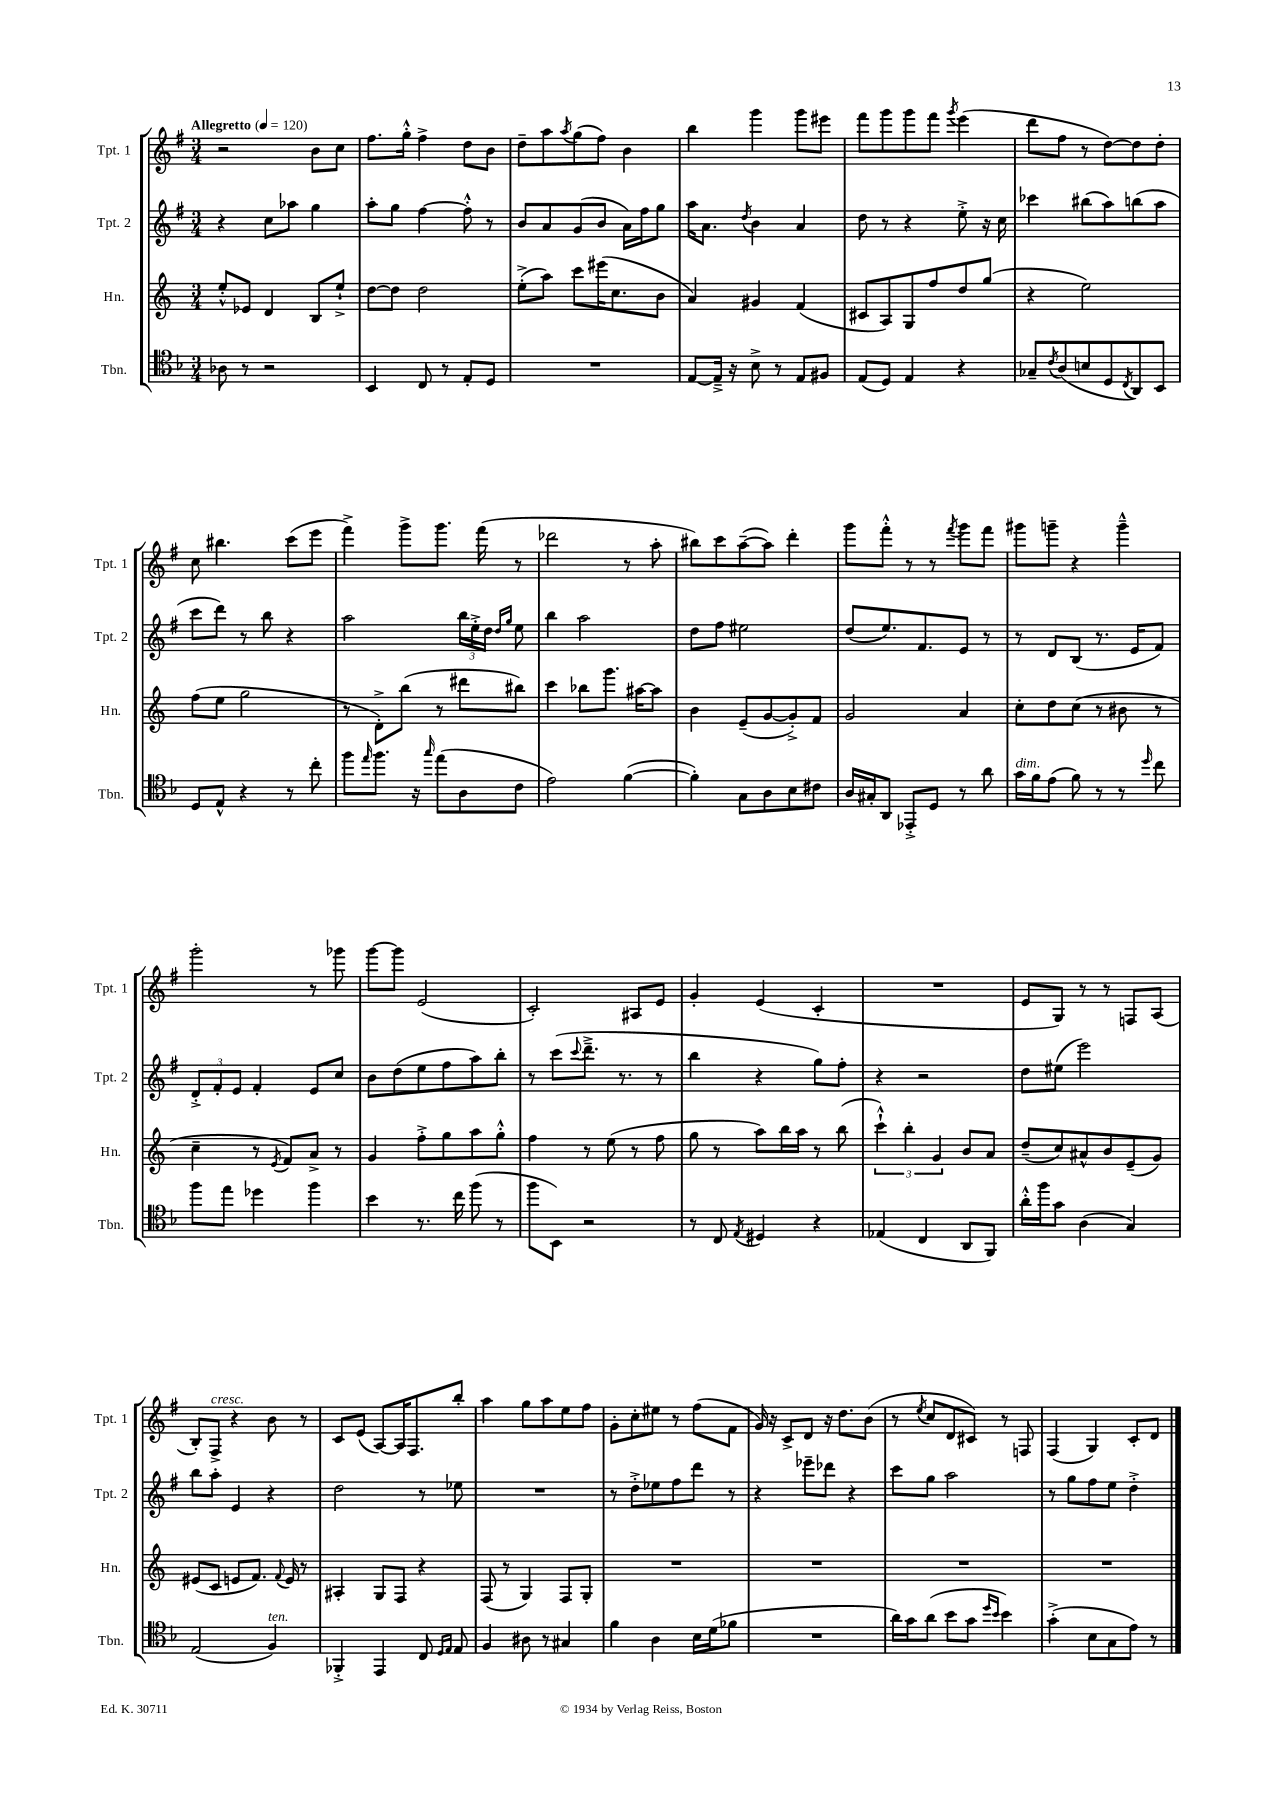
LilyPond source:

<<
\new StaffGroup <<
\new Staff = "s0" \with { instrumentName = "Tpt. 1" shortInstrumentName = "Tpt. 1" } {
    \clef treble \key g \major \numericTimeSignature \time 3/4 \tempo "Allegretto" 4 = 120
    r2 b'8 c''8 |
    fis''8. g''16-.-^ fis''4-> d''8 b'8 |
    d''8-- a''8 \acciaccatura { a''8 } g''8( fis''8) b'4 |
    b''4 g'''4 g'''8 eis'''8 |
    fis'''8 g'''8 g'''8 fis'''8 \acciaccatura { g'''8 } e'''4( |
    d'''8 fis''8 r8 d''8~) d''8 d''8-. |
    c''8 bis''4. c'''8( e'''8 |
    fis'''4->) g'''8-> g'''8. fis'''16( r8 |
    des'''2 r8 a''8-. |
    bis''8) c'''8 a''8~--( a''8) d'''4-. |
    g'''8 fis'''8-.-^ r8 r8 \acciaccatura { fis'''8 } g'''8 fis'''8 |
    gis'''8 g'''8-- r4 g'''4---^ |
    g'''2-. r8 ges'''8 |
    g'''8~ g'''8 e'2( |
    c'2-.) ais8 e'8 |
    g'4-. e'4( c'4-. |
    R2. |
    e'8 g8) r8 r8 f8 a8( |
    b8-.) fis8->^\markup { \italic "cresc." } r4 b'8 r8 |
    c'8 e'8( a8~) a16 fis8. b''8-. |
    a''4 g''8 a''8 e''8 fis''8 |
    g'8-. c''8-. eis''8 r8 fis''8( fis'8 |
    g'16) r16 c'8-> d'8 r16 d''8. b'8( |
    r8 \acciaccatura { e''8 } c''8 d'8 cis'8) r8 f8 |
    fis4( g4) c'8-. d'8 \bar "|." |
}
\new Staff = "s1" \with { instrumentName = "Tpt. 2" shortInstrumentName = "Tpt. 2" } {
    \clef treble \key g \major \numericTimeSignature \time 3/4
    r4 c''8 aes''8 g''4 |
    a''8-. g''8 fis''4~ fis''8-.-^ r8 |
    b'8 a'8 g'8( b'8 a'16) fis''16 g''8 |
    a''16 a'8. \acciaccatura { d''8 } b'4 a'4 |
    d''8 r8 r4 e''8-.-> r16 c''16 |
    ces'''4 bis''8( a''8) b''8( a''8 |
    c'''8 d'''8) r8 b''8 r4 |
    a''2 \tuplet 3/2 { b''16 e''16-.-> d''16 } \grace { d''16 g''16 } e''8 |
    b''4 a''2 |
    d''8 fis''8 eis''2 |
    d''8( e''8.) fis'8. e'8 r8 |
    r8 d'8 b8( r8. e'16 fis'8) |
    \tuplet 3/2 { d'8-.-> fis'8-. e'8 } fis'4-. e'8 c''8 |
    b'8 d''8( e''8 fis''8 a''8) b''8-. |
    r8 c'''8( \appoggiatura { c'''8 } d'''8.---> r8. r8 |
    b''4 r4 g''8) fis''8-. |
    r4 r2 |
    d''8 eis''8( e'''2) |
    b''8 a''8-. e'4 r4 |
    d''2 r8 ees''8 |
    R2. |
    r8 d''8-.-> ees''8 fis''8 d'''8 r8 |
    r4 ees'''8-- des'''8 r4 |
    c'''8 g''8 a''2 |
    r8 g''8 fis''8 e''8 d''4-.-> \bar "|." |
}
\new Staff = "s2" \with { instrumentName = "Hn." shortInstrumentName = "Hn." } {
    \clef treble \key c \major \numericTimeSignature \time 3/4
    e''8-.-^ ees'8 d'4 b8 e''8-!-> |
    d''8~ d''8 d''2 |
    e''8-.->( a''8) c'''8 eis'''16( c''8. b'8 |
    a'4) gis'4 f'4( |
    cis'8 a8) g8 f''8 d''8 g''8( |
    r4 e''2) |
    f''8( e''8 g''2 |
    r8 d'8-.->) b''8( r8 dis'''8 bis''8) |
    c'''4 bes''8 g'''8. ais''16~ ais''8 |
    b'4 e'8--( g'8~ g'8-.->) f'8 |
    g'2 a'4 |
    c''8-. d''8 c''8( r8 bis'8 r8 |
    c''4-- r8 \acciaccatura { e'8 } f'8) a'8-> r8 |
    g'4 f''8-.-> g''8 a''8 g''8-.-^ |
    f''4 r8 e''8( r8 f''8 |
    g''8 r8 a''8) b''16 a''16 r8 b''8( |
    \tuplet 3/2 { c'''4-!-^) b''4-. g'4 } b'8 a'8 |
    d''8--( c''8) ais'8-^ b'8 e'8--( g'8) |
    eis'8( c'8 e'8 f'8.) \appoggiatura { f'8 } e'16 r8 |
    ais4-. g8 f8 r4 |
    f8( r8 g4) f8 g8-. |
    R2. |
    R2. |
    R2. |
    R2. \bar "|." |
}
\new Staff = "s3" \with { instrumentName = "Tbn." shortInstrumentName = "Tbn." } {
    \clef tenor \key f \major \numericTimeSignature \time 3/4
    aes8 r8 r2 |
    bes,4 c8 r8 e8-. d8 |
    R2. |
    e8~ e16---> r16 bes8-> r8 e8 fis8 |
    e8( d8) e4 r4 |
    ges8-- \acciaccatura { c'8 } a8( b8 d8 \acciaccatura { c8 } a,8) bes,8 |
    d8 e8-^ r4 r8 c''8-. |
    f''8 \grace { e''16 } f''8. r16 \grace { g''16 } e''8( a8 c'8 |
    e'2) f'4~( |
    f'4-.) g8 a8 bes8 cis'8 |
    a16 gis16-. a,8 ees,8-.-> d8 r8 a'8 |
    g'16^\markup { \italic "dim." } f'16 e'8( f'8) r8 r8 \grace { d''16 } c''8 |
    f''8 e''8 des''4 f''4 |
    bes'4 r8. c''16 f''8( r8 |
    f''8 bes,8) r2 |
    r8 c8 \acciaccatura { e8 } dis4 r4 |
    ees4( c4 a,8 f,8) |
    a'16-.-^ f''16 g'8 a4( g4) |
    e2( f4^\markup { \italic "ten." }) |
    fes,4-.-> e,4 c8 \grace { d16 e16 } e8 |
    f4 ais8 r8 gis4 |
    f'4 a4 bes16 d'16( fes'8 |
    R2. |
    a'16) g'16 a'8( bes'8 g'8 \grace { d''16 bes'16 } bes'4) |
    g'4-.->( bes8 g8 e'8) r8 \bar "|." |
}
>>
>>
\layout { \context { \Score \remove "Bar_number_engraver" } }
